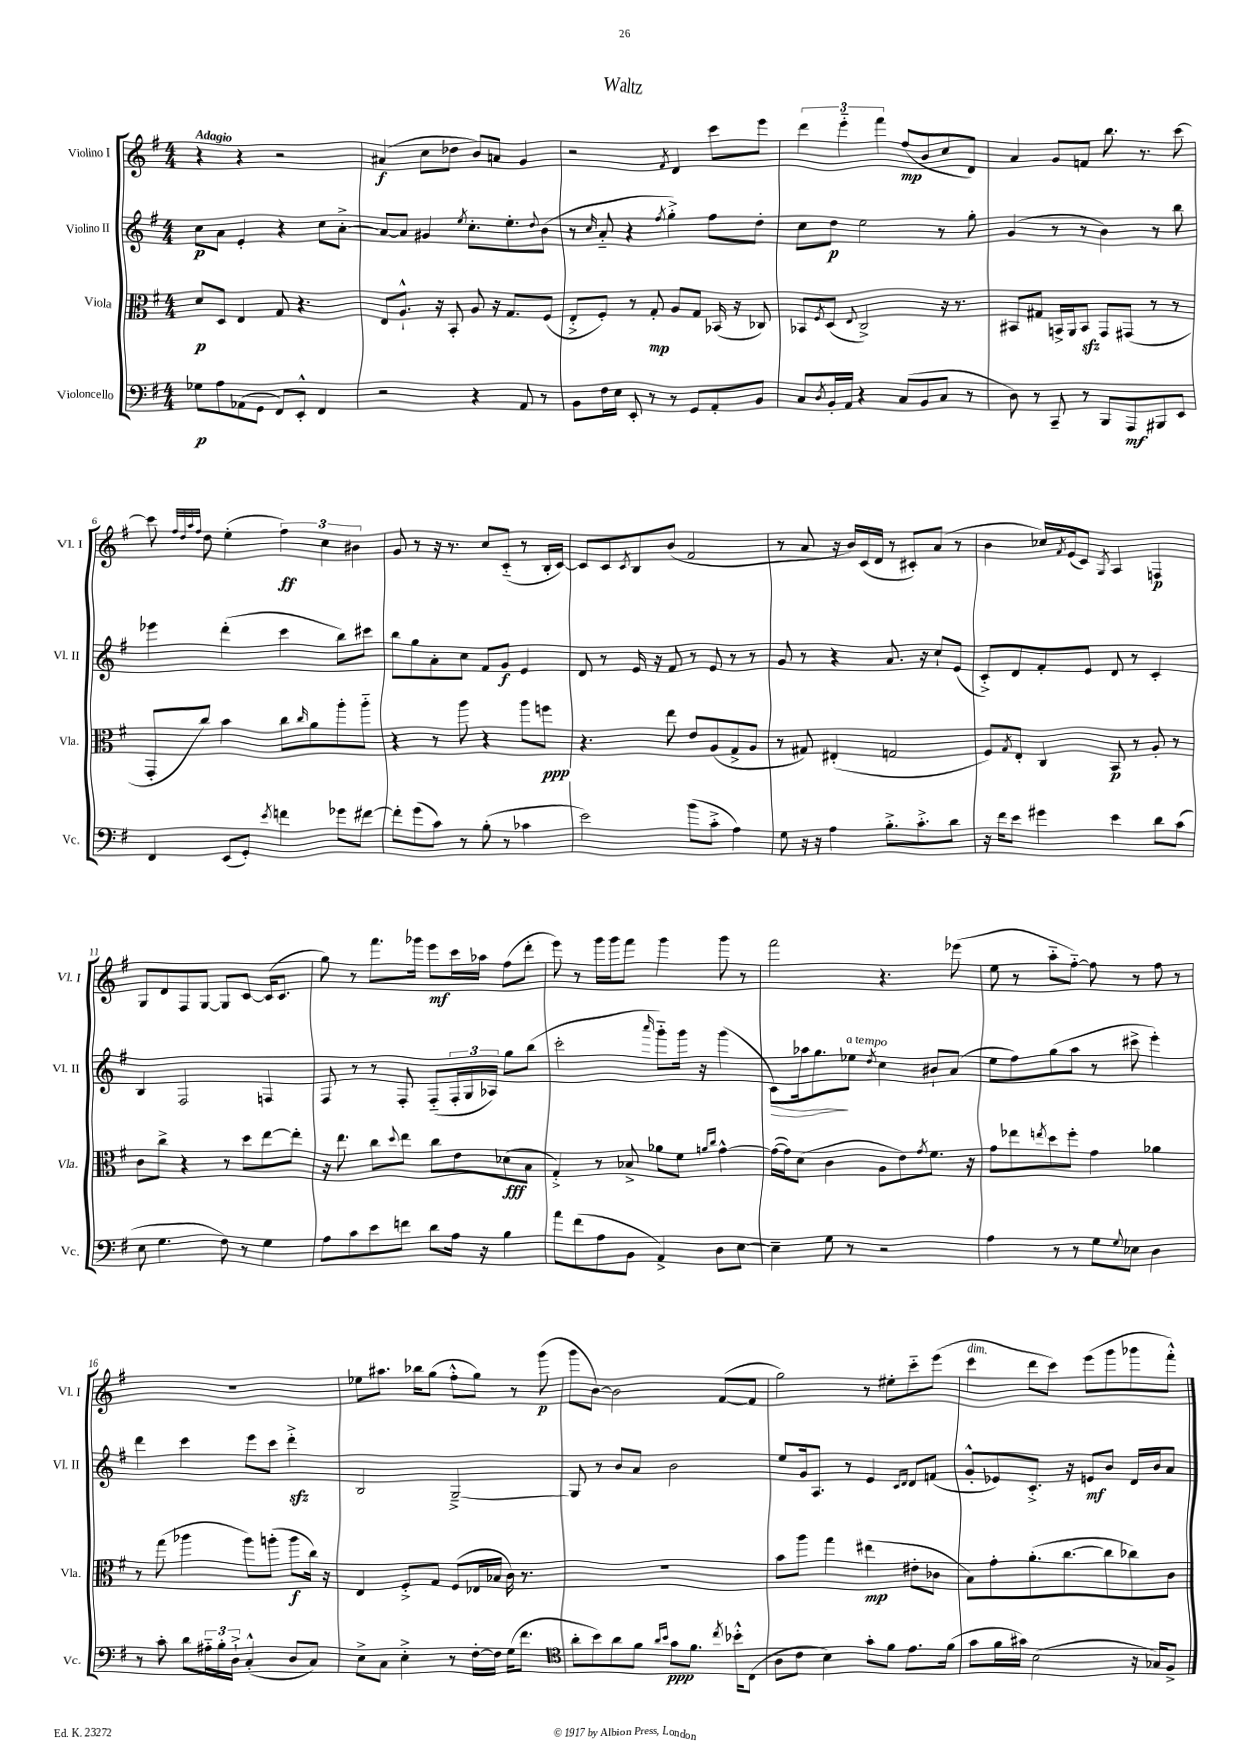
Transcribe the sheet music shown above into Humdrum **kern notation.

**kern	**kern	**kern	**kern
*staff4	*staff3	*staff2	*staff1
*clefF4	*clefC3	*clefG2	*clefG2
*k[f#]	*k[f#]	*k[f#]	*k[f#]
*M4/4	*M4/4	*M4/4	*M4/4
8G-	8d	8cc	4r
8A	8D	8a	.
(8AA-	4E	4e'	4r
8GG	.	.	.
8FF#)	8G	4r	2r
8EE'^^	4.r	.	.
4FF#	.	8cc	.
.	.	[8a'^	.
=	=	=	=
2r	8E	8a_	(4a#
.	8.A`^^	8a]	.
.	.	4g#	8cc
.	16r	.	.
.	8BB'	.	8dd-
.	.	8qee	.
4r	8A	8.cc'	8b)
.	16r	.	8a
.	8.G	8.ee'	.
8AA	.	.	4g
.	.	8qqdd	.
8r	(8F#	(8b	.
=	=	=	=
8BB	8E'^	8r	2r
.	.	16qqcc	.
16F#	8F#')	8a'~	.
16E	.	.	.
8EE'	8r	4r	.
8r	8G'	.	.
.	.	8qff#	8qf#
8r	8A	4gg'^)	4d
8GG	8G	.	.
8AA'	(16BB-	8ff#	8ccc
.	16r	.	.
8BB	8C-)	8dd'	8eee
=	=	=	=
8C	8BB-	8cc	6ddd
8qD	8qF#	.	.
16BB'	(8D	8dd	.
.	.	.	6eee'~
16AA	.	.	.
.	8qqE	.	.
4r	2C^)	2ee	.
.	.	.	6fff#
(8C	.	.	(8ff#
8BB	.	.	8b
8C	16r	8r	8cc
.	8.r	.	.
8r	.	8gg'	8d)
=	=	=	=
8D)	8BB#	(4g	4a
8r	8G#	.	.
8CC~	16BB^	8r	8g
.	16AA	.	.
8r	8BB	8r	8f
8BBB	8GG	4b)	8.bb
8AAA	(8GG#	.	.
.	.	.	8.r
8BBB#	8r	8r	.
8EE	8r	8bb	[8ccc
=	=	=	=
4FF#	8GG'	4eee-	8ccc]
.	.	.	32qqff#
.	.	.	32qqdd
.	.	.	32qqaa
.	.	.	32qqff#
.	8cc)	.	8dd
(8EE	4b	(4ddd'	(4ee'
8GG')	.	.	.
8qe	.	.	.
4f	8cc	4ccc	6ff#)
.	16qqcc	.	.
.	8a	.	.
.	.	.	6cc
8g-	8aa'	8bb)	.
.	.	.	6b#
[8f#	8aa'~	8ccc#	.
=	=	=	=
8f#']	4r	8bb	8g
(8g	.	8gg	8r
8c)	8r	8a'	16r
.	.	.	8.r
8r	8aa	8cc	.
(8B'	4r	8f#	8cc
8r	.	8g	(8c'~
4c-	8aa	4e	8r
.	8ff	.	16B'
.	.	.	[16c)
=	=	=	=
2e)	4.r	8d	8c]
.	.	8r	8c
.	.	.	8qc
.	.	16e	8B
.	.	16r	.
.	8ee	8f#	(8b
(8b	8e	8r	2f#
8c'^	(8A	8e	.
4A)	8G^	8r	.
.	8A	8r	.
=	=	=	=
8G	8r	8g	8r
16r	8G#)	8r	8a
16r	.	.	.
4A	(4E#'	4r	16r
.	.	.	16b)
.	.	.	(16c
.	.	.	16d
8.B'^	2G	8.a	8r
.	.	.	8c#')
8.c'^	.	16r	.
.	.	8cc`	(8a
8d	.	(8e	8r
=	=	=	=
16r	8F#)	8c'^)	4b
16f#	.	.	.
.	8qG	.	.
8e	8E'	8d	.
4g#	4C	8f#'	16cc-)
.	.	.	8qf#
.	.	.	(16e
.	.	8e	8c)
.	.	.	8qG
4e	8BB	8d	4A
.	8r	8r	.
8d	8A'	4c'	4F
(8c	8r	.	.
=	=	=	=
8E	8c	4B	8G
4.G	8cc^	.	8d
.	4r	2F#	8F#
.	.	.	[8G
8F#)	8r	.	8G]
8r	8dd	.	[8c
4G	[8ee	4F	(16c]
.	.	.	8.c
.	8ee']	.	.
=	=	=	=
8A	16r	8F#	8gg)
.	8.ee	.	.
8c	.	8r	8r
8e	8cc	8r	8.fff#
.	8qqdd	.	.
8f	8ee	8F#'	.
.	.	.	16ggg-
8d	8cc	(8F#'~	8eee
16A	8e	24F#'	16ccc
.	.	24G	.
16r	.	.	16aa-
.	.	24A-)	.
4B	(8d-	8gg	(8ff#
.	8B	(8bb	8ddd'
=	=	=	=
8a	4G'^)	2ccc'	8eee)
(8f#	.	.	8r
8A	8r	.	16ggg
.	.	.	16ggg
8BB	8B-^	.	8fff#
.	.	16qqaaa	.
4AA^)	8a-	8ggg'~)	4ggg
.	8f#	16ggg	.
.	.	16r	.
.	16qqa	.	.
.	16qqcc	.	.
8D	[4g^^	(4ggg	8ggg
[8E	.	.	8r
=	=	=	=
4E~]	(16g_	8c)	2fff#
.	16g])	.	.
.	(8d	16aa-	.
.	.	8.gg	.
8G	4c	.	.
8r	.	8ee-	.
.	.	8qdd	.
2r	8A	4cc	4.r
.	8e)	.	.
.	8qg	.	.
.	8.f#	8b#`	.
.	.	(8a	(8eee-
.	16r	.	.
=	=	=	=
4A	8g	8ee	8ee
.	8ee-	8ff#)	8r
.	8qee	.	.
8r	8dd	(8gg	8aa'~
8r	8ff#'	8aa	[8ff#'~)
8G	4g	8r	8ff#]
8qqG	.	.	.
8E-	.	8ccc#^	8r
4D	4a-	4eee')	8ff#
.	.	.	8r
=	=	=	=
8r	8r	4ddd	1r
8c'	(8gg	.	.
8d	4aa-	4ccc	.
24A#'~	.	.	.
24B'	.	.	.
24D`^	.	.	.
(4C'^^	8aa-)	8eee	.
.	(8aa'	8ccc	.
8D	8aa	4ddd'^	.
8C)	16cc)	.	.
.	16r	.	.
=	=	=	=
8E^	4E	2B	8ee-
8C	.	.	8.aa#
4E'^	8F#'^	.	.
.	.	.	16bb-
.	8G	.	(8gg
8r	(8F#	[2G~^	8ff#'^^
[16F#'	16E-	.	8gg)
16F#]	16B-	.	.
(16G	16c)	.	8r
8.f#	8.r	.	.
.	.	.	(8ggg
=	=	=	=
*clefC4	*	*	*
8a'	1r	8G]	8ggg
8b)	.	8r	[8b)
8a	.	8b	2b]
8f#	.	8a	.
16qqa	.	.	.
16qqb	.	.	.
8g	.	2b	.
8.f#	.	.	.
.	.	.	([8f#
8qcc	.	.	.
16b-'^^	.	.	.
(8C	.	.	8f#]
=	=	=	=
8A	8b	8ee	2gg)
8c	8aa	16g	.
.	.	8.A	.
4B)	4gg	.	.
.	.	8r	.
8g'	(4ee#	4e	8r
8f#	.	.	8ee#'
.	.	16qqc	.
.	.	16qqd	.
8.e	8e#'	8d	8ccc'~
.	8c-	(8f	(8eee
(16f#	.	.	.
=	=	=	=
8g	8B)	8g'^^	4ccc
16f#	8g'	8e-)	.
16g#)	.	.	.
(2B	(8.a'	8.c'^	8ddd
.	.	.	8ccc)
.	[8.cc	16r	.
.	.	8e	(8eee
.	8cc]	8b	8ggg
16r	8cc-)	16d	8ggg-
16G-)	.	16b	.
8F#^	8c	8a	8fff#'^^)
==	==	==	==
*-	*-	*-	*-
